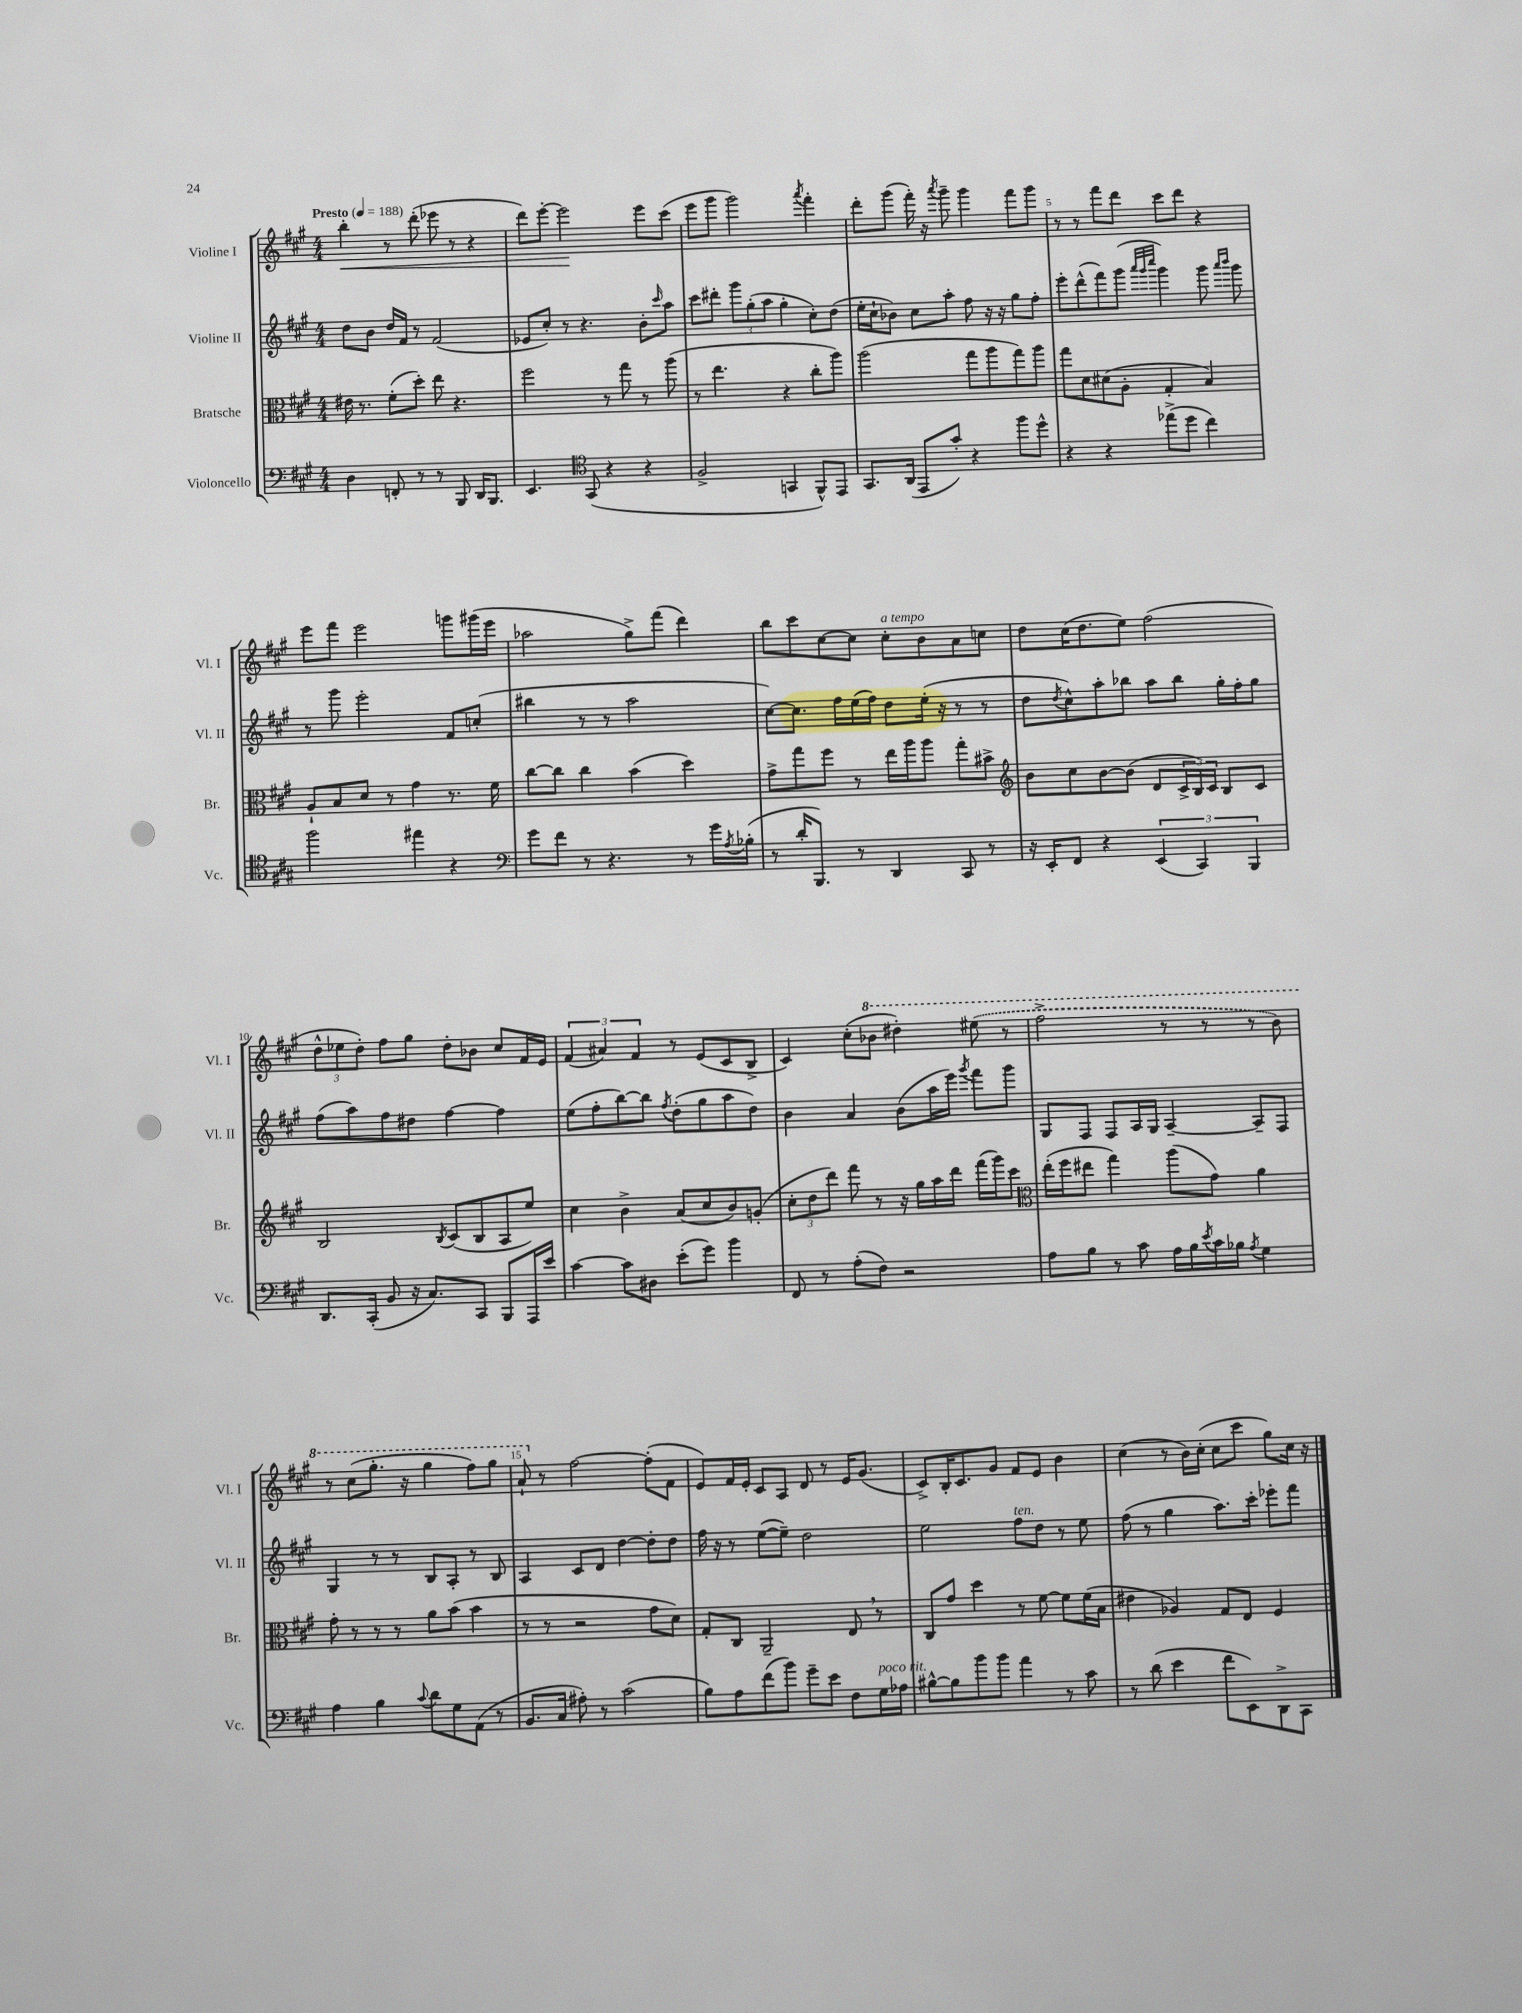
<<
\new StaffGroup <<
\new Staff = "s0" \with { instrumentName = "Violine I" shortInstrumentName = "Vl. I" } {
    \clef treble \key a \major \numericTimeSignature \time 4/4 \tempo "Presto" 4 = 188
    b''4-.\< r8 d'''8-.( ees'''8 r8 r4 |
    d'''8) e'''8~-. e'''2\! e'''8 cis'''8( |
    e'''8 gis'''8 gis'''2) \acciaccatura { a'''8 } fis'''4-. |
    d'''8-. gis'''8( fis'''16-.) r16 \acciaccatura { a'''8 } gis'''8-- gis'''4 fis'''8 gis'''8 |
    r8 r8 fis'''8 d'''8 cis'''8 d'''8 r4 |
    e'''8 fis'''8 e'''2 g'''8 gis'''16( e'''16 |
    aes''2 gis''8->) fis'''8( d'''4) |
    b''8 cis'''8 cis''8~ cis''8 cis''8-.^\markup { \italic "a tempo" } b'8 a'8 c''8 |
    d''8 cis''16( d''8. e''8) fis''2( |
    \tuplet 3/2 { d''8-^ ees''8 d''8-.) } fis''8 gis''8 d''8-. bes'8 cis''8 fis'16 e'16 |
    \tuplet 3/2 { fis'4( ais'4) fis'4 } r8 e'8( cis'8 b8-> |
    cis'4) cis''8-.( \ottava #1 bes''8 dis'''4-.) \once \slurDashed eis'''8( r8 |
    fis'''2-> r8 r8 r8 b''8) |
    r8 cis'''8( gis'''8.-. r16 gis'''4 fis'''8) gis'''8 |
    a''8-! \ottava #0 r8 fis''2~ fis''8-.( fis'8 |
    e'8) fis'16 e'16-. cis'8 a8 d'8 r8 e'16 gis'8.( |
    cis'8->) b16-. cis'8. gis'8 fis'8 e'8 b'4 |
    cis''4( r8 b'16) cis''16-.( cis''8 cis'''8 gis''8) cis''16 r16 \bar "|." |
}
\new Staff = "s1" \with { instrumentName = "Violine II" shortInstrumentName = "Vl. II" } {
    \clef treble \key a \major \numericTimeSignature \time 4/4
    d''8 b'8 d''16 fis'16 r8 fis'2( |
    ees'8 cis''8-.) r8 r4. b'8-. \grace { cis'''16 } a''8 |
    cis'''8 dis'''8-. \tuplet 3/2 { gis'''8 gis''8-.( a''8 } gis''4-. cis''8-.) d''8( |
    e''16-. cis''16-! bes'8) cis''8 a''8-. fis''8 r16 r16 gis''8 fis''8-. |
    e'''8-. d'''8-^( fis'''8) gis'''8( \grace { a'''32 gis'''32 cis''''32 } gis'''4) gis'''8 \grace { a'''16 b'''16 } gis'''8 |
    r8 gis'''8 e'''2-. fis'8 c''8-.( |
    bis''4 r8 r8 a''2 |
    cis''8~) cis''8. fis''16 e''16( fis''16) d''8 e''16-.( r16 r8 r8 |
    d''8 \acciaccatura { d''8 } cis''8-^) a''8-. bes''8 a''8 bes''8 gis''16-. fis''16-. gis''8 |
    fis''8( a''8) fis''8 dis''8 fis''4~ fis''4 |
    e''8( fis''8-. b''8~) b''8 \acciaccatura { fis''8 } d''8-.( gis''8 a''8 d''8) |
    b'4 a'4 b'8( a''16 e'''16) \acciaccatura { gis'''8 } fis'''8 gis'''8 |
    gis8 fis8 fis8 a16 gis16 a4~-- a8-- fis8 |
    gis4 r8 r8 b8 a8-. r8 b8 |
    a4 cis'8 d'8 d''4~ d''8-. d''8 |
    fis''16 r16 r8 e''8~( e''8--) d''2 |
    e''2 fis''8^\markup { \italic "ten." } d''8 r8 e''8 |
    fis''8( r8 gis''4 a''8.) cis'''16-. ees'''8-. fis'''8 \bar "|." |
}
\new Staff = "s2" \with { instrumentName = "Bratsche" shortInstrumentName = "Br." } {
    \clef alto \key a \major \numericTimeSignature \time 4/4
    eis'16 r8. fis'8-.( d''8-.) e''8 r4. |
    fis''2 r8 gis''8 r8 a''8( |
    r8 e''4. r4 cis''8-. a''8) |
    a''2( gis''8 a''8 gis''8) a''8 |
    gis''8 d'8 dis'8( a8-. gis4-. b4) |
    a8-! b8 d'8 r8 gis'4 r8. fis'16 |
    cis''8~ cis''8 cis''4 b'4( d''4) |
    gis'8-> gis''8 fis''8 r8 e''16 a''16 a''8 gis''8-. bis'8-> |
    \clef treble b'8 cis''8 b'8~ b'8( d'8 \tuplet 3/2 { cis'16-> b16) cis'16 } b8 cis'8 |
    b2 \acciaccatura { b8 } cis'8( b8 a8 e''8) |
    cis''4 b'4-> a'8( cis''8 b'8) g'8-.( |
    \tuplet 3/2 { cis''8-. d''8 d'''8) } fis'''8 r8 r16 gis''16 a''16 d'''16 fis'''16( gis'''16) cis'''8 |
    \clef alto e''16-.( fis''16 eis''8 gis''4) a''8( gis'8) a'4 |
    gis'8-. r8 r8 r8 a'8 b'8( b'4 |
    r8 r8 r2 gis'8 d'8) |
    gis8-. cis8 a,2-- e8 \breathe r8 |
    cis8 gis'8 d''4 r8 fis'8~ fis'8 fis'16( b16 |
    eis'4 aes4) gis8 e8 fis4 \bar "|." |
}
\new Staff = "s3" \with { instrumentName = "Violoncello" shortInstrumentName = "Vc." } {
    \clef bass \key a \major \numericTimeSignature \time 4/4
    d4 f,8-. r8 r8 b,,8 d,16 b,,8. |
    e,4. \clef tenor gis,8( r4 r4 |
    fis2-> g,4 fis,8-^) e,8 |
    gis,8. a,16( e,8 gis'8-.) r4 fis''8 d''8-^ |
    r4 r4 ees''8->( d''8 cis''4) |
    fis''2 eis''4 r4 |
    \clef bass gis'8 fis'8 r8 r4. r8 gis'16 \acciaccatura { a8 } bes16-.( |
    r8 d'16-. b,,8.) r8 d,4 cis,8 r8 |
    r16 e,16-. fis,8 r4 \tuplet 3/2 { e,4( cis,4) b,,4 } |
    d,8. cis,16-.( b,8 r16 cis8.) cis,8 b,,8 a,,16 e'16 |
    cis'4~ cis'8 dis8 e'8-.( gis'8) b'4 |
    fis,8 r8 a8-.( fis8) r2 |
    a8 b8 r8 cis'8 a16 b16 \acciaccatura { e'8 } cis'16 bes16 \acciaccatura { a8 } gis4 |
    a4 b4 \appoggiatura { cis'8 } d'8 gis8 a,8( r8 |
    b,8. cis16 ais8-.) r8 cis'2( |
    b8) a8 fis'8( b'8) gis'8-- e'8 fis8 gis16^\markup { \italic "poco rit." } aes16 |
    bis8~-^ bis8 b'8 b'8 a'4 r8 cis'8 |
    r8 d'8( e'4 fis'8 e,8) d,8-> cis,8 \bar "|." |
}
>>
>>
\layout { \context { \Score \override BarNumber.break-visibility = ##(#f #t #t) barNumberVisibility = #(every-nth-bar-number-visible 5) } }
